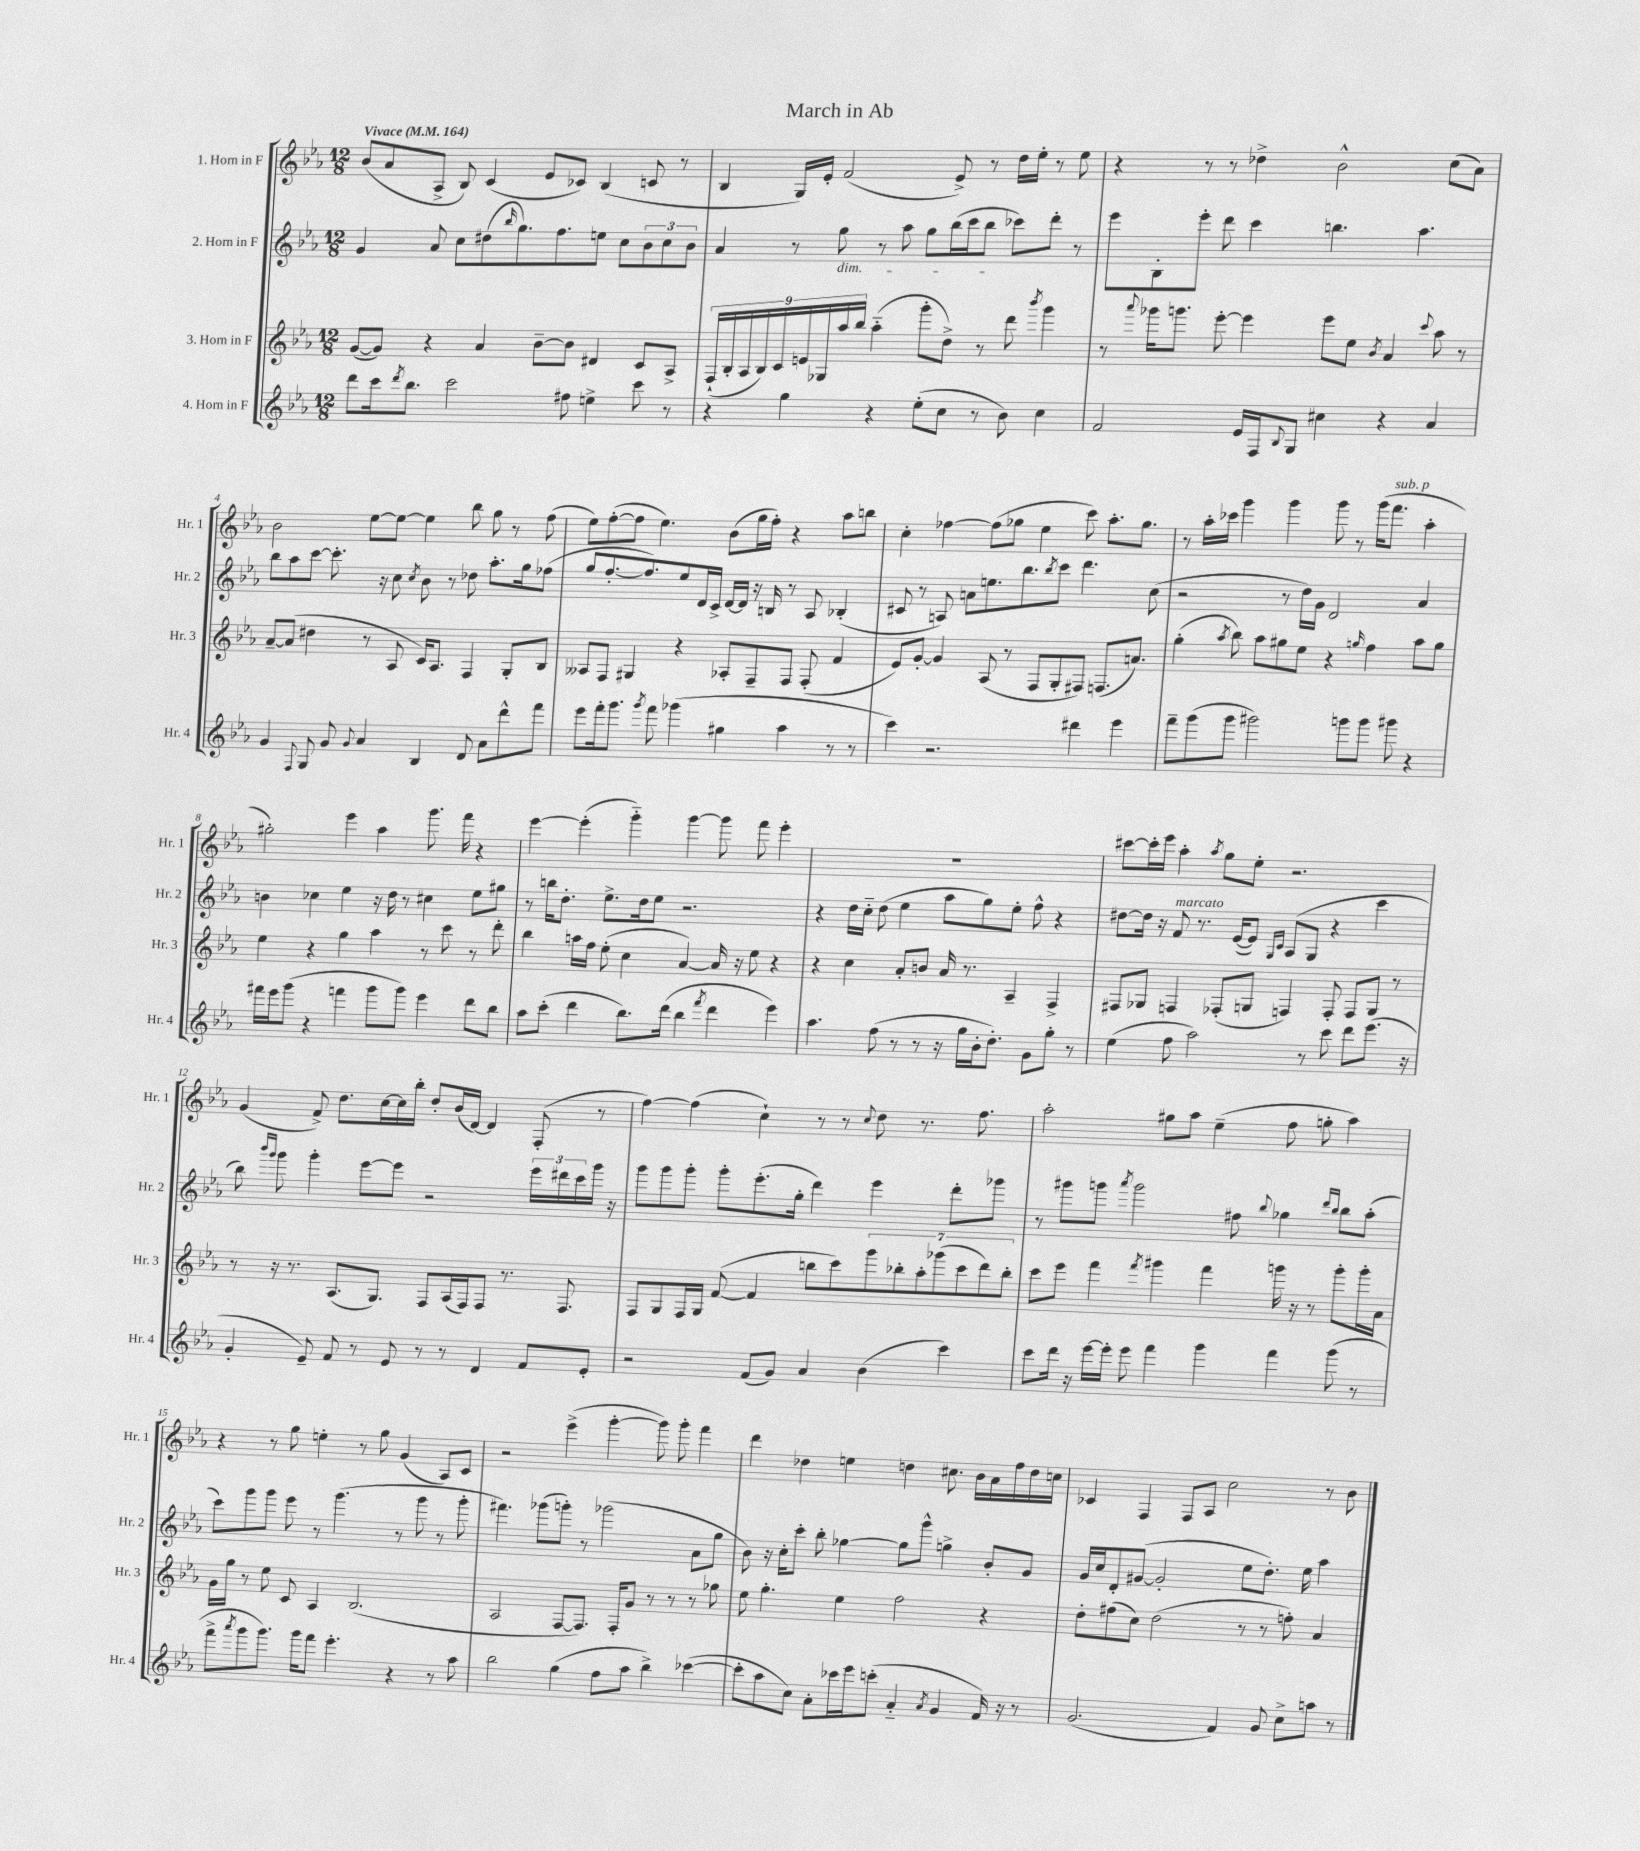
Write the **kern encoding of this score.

**kern	**kern	**kern	**kern
*staff4	*staff3	*staff2	*staff1
*clefG2	*clefG2	*clefG2	*clefG2
*k[b-e-a-]	*k[b-e-a-]	*k[b-e-a-]	*k[b-e-a-]
*M12/8	*M12/8	*M12/8	*M12/8
*MM164	*MM164	*MM164	*MM164
8ddd	([8g	4g	(8b-
16ccc	8g])	.	8a-
8qddd	.	.	.
8.bb-	.	.	.
.	4r	8a-	8A-^
2ccc	.	8cc	8B-)
.	4a-	(8dd#	(4c
.	.	16qqbb-	.
.	.	8.gg)	.
.	[8b-~	.	8e-
.	.	8.ff	.
8ff#	8b-]	.	8c-)
4ee^	4d#	8ee	(4B-
.	.	8cc	.
8ccc	8c	12b-	8c
.	.	12cc	.
8r	8A-^	.	8r
.	.	12b-	.
=	=	=	=
4r	(18F`	4a-	4B-
.	18B-'	.	.
.	18A-	.	.
.	18B-)	.	.
.	18c	.	.
4gg	.	8r	16G)
.	18e	.	.
.	.	.	16e-'
.	18G-	.	.
.	.	8gg	(2f
.	18aa-	.	.
.	18bb-	.	.
4r	(4aa-'~	8r	.
.	.	8aa-	.
(8ee-'	8ggg'	8gg	.
8cc	8dd^)	(16bb-	8e-^)
.	.	16ccc	.
8r	8r	8bb-	8r
8b-)	8ddd	8ccc-)	16dd
.	.	.	16ee-'
.	8qbbb-	.	.
4cc	4ggg	8ddd'	8r
.	.	8r	8ee-
=	=	=	=
2f	8r	8eee-	4r
.	8qqaaa-	.	.
.	16ggg-	8B-'	.
.	8.ggg	.	.
.	.	8eee-'	8r
.	[8eee-'	8ddd	8r
16e-	4eee-]	4ccc	4dd-^
16F	.	.	.
8qqB-	.	.	.
8G	.	.	.
4cc#	8eee-	4.bb	2b-^^
.	8ee-	.	.
.	8qb-	.	.
4r	4a-	.	.
.	.	4.aa-	.
.	8qqccc	.	.
4a-	8aa-	.	(8cc
.	8r	.	8a-)
=	=	=	=
4g	[8a-~	8bb-	2b-
.	(8a-]	8aa-	.
8qqF	.	.	.
8G	4dd#	[8ccc	.
8g	.	8.ccc']	.
8qqg	.	.	.
4a-	8r	.	[8ee-
.	.	16r	.
.	8A-	8cc	8ee-_
.	.	8qcc	.
4B-	16c)	8b-	4ee-]
.	8.A-	.	.
.	.	8r	.
8d	4F	8dd-	8bb-
8a-	.	8.aa-'	8gg
8ddd^^	8G'	.	8r
.	.	16gg	.
8fff	8B-	(8ff-	(8ff
=	=	=	=
8eee-	8A--	8gg	8ee-)
16fff'	8F	[8.ff'	([8ff'
8.ggg	.	.	.
.	4G#	.	8ff]
.	.	8.ff])	.
8qggg	.	.	.
8fff	.	.	4.ee-)
(4ggg-	4r	8ee-	.
.	.	16d	.
.	.	16c^	.
4gg#	8A-'	[16d	(8b-
.	.	16d]	.
.	8F~	16r	16gg
.	.	16B	16ff')
4aa-	8F	8r	4r
.	(8F'	8A-	.
8r	4f	(4B-'	8aa-
8r	.	.	8bb
=	=	=	=
4ccc)	8e-)	8c#	4cc'
.	[8g'	8r	.
2.r	4g]	8A)	[4ff-
.	.	8a	.
.	(8A-	8.ee	(8ff-]
.	8r	.	8gg-
.	.	8.bb-	.
.	8F	.	4ee-
.	.	8qbb-	.
.	8G'	8ccc	.
4ddd#	8F#)	4.ddd	8ccc)
.	(8.F	.	8.aa-'
4eee-	.	.	.
.	8.a)	.	8.gg-
.	.	(8cc	.
=	=	=	=
8fff~	(4gg'	2r	8r
(8ggg	.	.	16aa-'
.	.	.	16ccc-
.	8qaa-	.	.
8ggg	8bb-)	.	4ggg
2ggg#)	8aa-	.	.
.	8gg#	8r	4ggg
.	8ee-	16dd)	.
.	.	16g	.
.	4r	2d	8ggg
8ggg	.	.	8r
.	16qqgg	.	.
8ggg	4ff	.	(16ggg
.	.	.	8.fff
8ggg#	.	.	.
4r	8aa-	4a-	4aa-'
.	8gg	.	.
=	=	=	=
16fff#	4ee-	4b	2gg#')
16eee-	.	.	.
(8ggg	.	.	.
4r	4r	4cc-	.
4fff	4gg	4ee-	4eee-
8ggg	4aa-	16r	4aa-
.	.	16dd	.
8ggg)	.	8r	.
4eee-	8r	4cc#	8.ggg
.	8ccc	.	.
.	.	.	16fff
8ddd	8r	8ee-	4r
8bb-	8ddd'	8gg#	.
=	=	=	=
8aa-	4bb-	8r	[4eee-
(8ccc'	.	16bb	.
.	.	8.dd'	.
4ddd	16aa	.	(4eee-']
.	16ff	.	.
.	(8ee-'	8.ee-^	.
8.bb-)	4cc	.	4ggg'~)
.	.	16dd	.
.	.	8ee-	.
(16ddd	.	.	.
4bb-	[4a-)	2.r	[4ggg
8qfff	.	.	.
4ddd	16a-]	.	8ggg]
.	16r	.	.
.	8ee-	.	8fff
4eee-)	4r	.	4eee-'
=	=	=	=
4.aa-	4r	4r	1.r
.	4cc	16dd	.
.	.	16cc'~	.
(8ff	.	(8dd	.
8r	8a-'	4ee-	.
8r	8b	.	.
16r	16a-	8aa-	.
16gg	8.r	.	.
16b-'	.	8gg)	.
8.dd')	.	.	.
.	4A-~	8ee-'	.
8g	.	8ff^^	.
8gg'	4F^	4r	.
8r	.	.	.
=	=	=	=
(4ee-	8F#	[8dd#	[8ccc#
.	8G-	16dd#]	16ccc#']
.	.	16r	16eee-
8ff	4F	8f	4aa-'
2aa-)	.	8.r	.
.	.	.	8qaa-
.	(8F-'	.	8gg
.	.	([16e-	.
.	8G	8e-])	8ee-'
.	.	16qqG	.
.	.	16qqc	.
.	4F)	(8A-	2.r
8r	.	8G	.
8ccc	8F'	4r	.
8ddd	8F	.	.
(8.eee-	8G	4ccc	.
.	8r	.	.
16r	.	.	.
=	=	=	=
4g'	8r	8bb-)	(4g
.	.	16qqbbb-	.
.	.	16qqggg	.
.	16r	8ggg	.
.	8.r	.	.
8e-~)	.	4ggg'	8f^)
8f	(8.A-	.	8.dd
8r	.	[8eee-	.
.	8.G)	.	[16cc
8e-	.	8eee-]	16cc]
.	.	.	16bb-'
8r	8F	2r	8dd'
8r	(16A-	.	(16b-
.	16F)	.	[16d)
4d	8F	.	4d]
.	8.r	.	.
8f	.	24eee-	(8F'
.	.	24ddd#	.
.	8.F	.	.
.	.	24ccc	.
8e-'	.	16ggg	8r
.	.	16r	.
=	=	=	=
2r	8F	8ggg	[4ff)
.	8G	8ggg	.
.	16F	8ggg'	(4ff]
.	16G	.	.
.	([8f	8ggg'	.
(8f	4f]	(8.eee-'	4cc`)
8g)	.	.	.
.	.	16gg'	.
4a-	8bb	4ddd)	8r
.	8ccc)	.	8r
.	.	.	8qqcc
(4b-	14ggg	4eee-	8dd
.	14bb-'	.	.
.	.	.	8.r
.	14aa-'	.	.
.	(14ggg-	.	.
4ccc)	.	8ddd'	.
.	14ccc	.	.
.	.	.	8.ff
.	14ddd)	.	.
.	.	8ggg-	.
.	14bb-'	.	.
=	=	=	=
8ccc	8ccc	8r	2aa-'
16ddd	8eee-	8ggg#	.
16r	.	.	.
[16eee-	4fff	8ggg	.
16eee-']	.	.	.
.	.	8qaaa-	.
8eee-	.	2ggg	.
.	8qfff	.	.
4fff	4ggg#	.	8gg#
.	.	.	8aa-
4ggg	4fff	.	(4ee-~
.	.	8ff#	.
.	.	8qqbb-	.
4fff	16ggg	4gg-	8ff
.	16r	.	.
.	8r	.	8gg'
.	.	16qqddd	.
.	.	16qqbb-	.
(8ggg	8ggg'	8bb-	4aa-)
8r	16ggg'	(8aa-'	.
.	16a-	.	.
=	=	=	=
8fff^	16g	8ccc)	4r
.	16gg	.	.
8qaaa-	.	.	.
8ggg	8r	8ggg	.
8.ggg)	8ee-	8ggg	8r
.	8c	8eee-	8gg
16ggg	.	.	.
8fff	4A-	8r	4ee'
4.eee-'	.	(4.ggg	.
.	(2.B-	.	8r
.	.	.	8gg
4r	.	8r	(4g
.	.	8ggg	.
8r	.	8r	8A-)
8aa-	.	8ggg'	8c
=	=	=	=
2bb-	2A-	4.fff#)	2r
.	.	(8ggg-	.
(4gg	[8F	8ggg')	(4eee-^
.	8.F])	8r	.
8ff	.	(2ggg-	[4ggg'
.	16F'	.	.
8aa-	8g	.	.
4bb-^)	8r	.	8ggg])
.	8r	.	8ggg'
([4ccc-	8r	8a-	4fff
.	8gg-	8gg	.
=	=	=	=
8ccc-']	8ee-	8b-)	4ddd
8aa-	4.gg'	16r	.
.	.	16cc'	.
8cc)	.	8ccc'	4dd-
8a-'	.	8bb-'	.
16ccc-	4ee-	[4gg-	4ee
16eee-	.	.	.
(8ccc'	.	.	.
4a-'~	2ff	8gg-]	4dd
.	.	8ggg^^	.
8qa-	.	.	.
4g	.	4gg^	8.cc#
.	.	.	16b-
16f)	4r	8b-'	16a-
16r	.	.	16ff
8r	.	8g	16dd
.	.	.	16cc
=	=	=	=
(2.g	8dd'	16g	4c-
.	.	16cc	.
.	(8ff#	8d'	.
.	8cc)	([8g#	4F
.	(2dd	2g#']	.
.	.	.	8F
.	.	.	8A-
4f)	.	.	2cc
.	8r	8ee-	.
8g	8r	8.dd')	.
8cc^	8ff')	.	.
.	.	16ee-	.
8aa	4a-	4aa-	8r
8r	.	.	8b-
==	==	==	==
*-	*-	*-	*-
